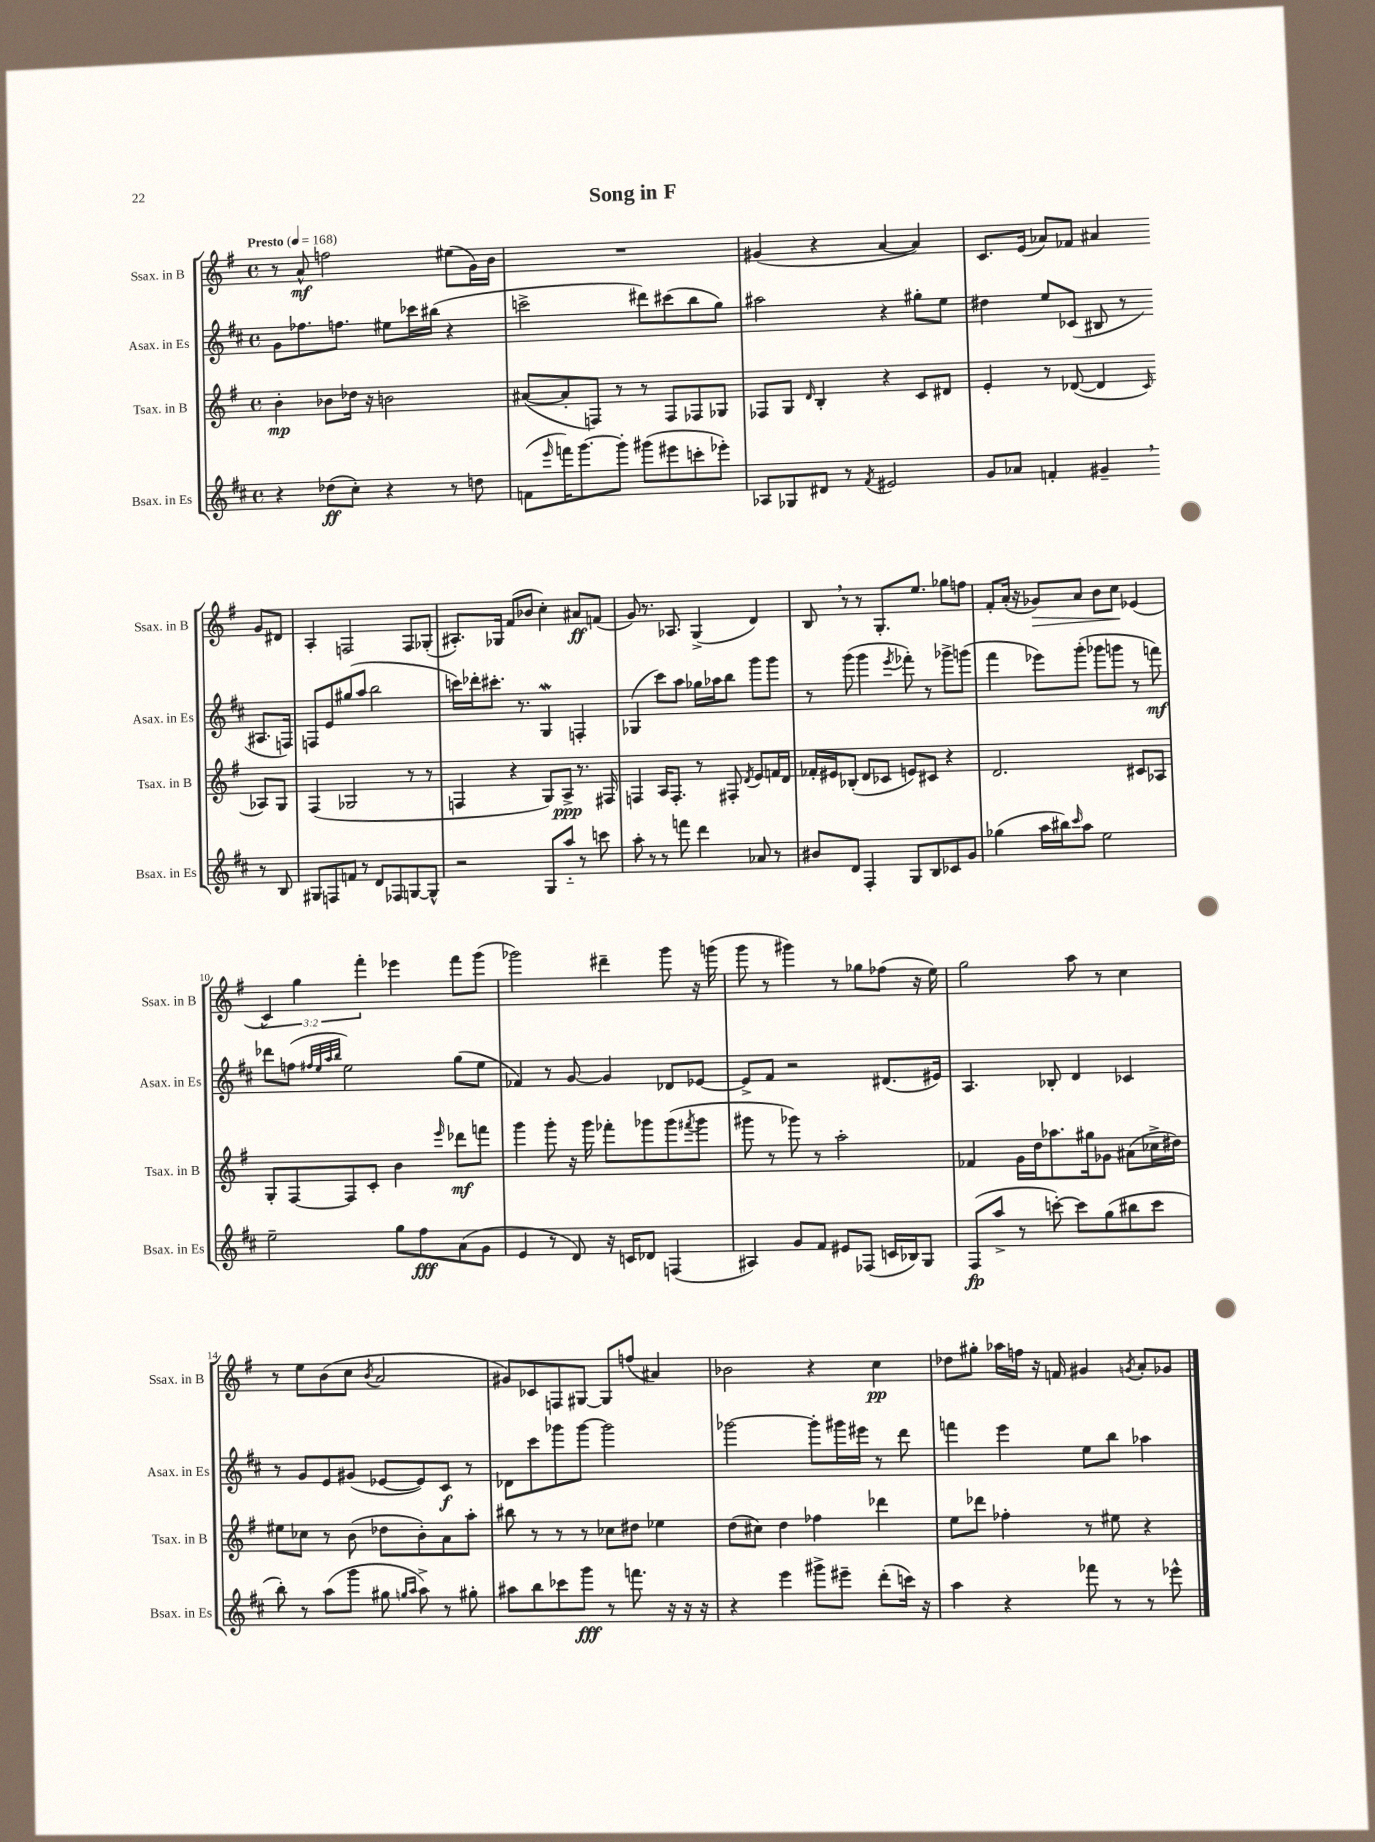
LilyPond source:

\header { title = "Song in F" }
<<
\new StaffGroup <<
\new Staff = "s0" \with { instrumentName = "Ssax. in B" shortInstrumentName = "Ssax. in B" } {
    \clef treble \key g \major \defaultTimeSignature \time 4/4 \override Staff.TupletNumber.text = #tuplet-number::calc-fraction-text \tempo "Presto" 4 = 168
    r8 a'8-^\mf f''2 eis''8( g'16) b'16 |
    R1 |
    gis'4( r4 a'4~ a'4) |
    c'8. e'16( aes'8) fes'8 ais'4 g'8 dis'8 |
    a4-. f2 f8 ges8-.( |
    ais8.-.) ges16 fis'8( bes'8 c''4-.) ais'8\ff f'8( |
    g'8) r8. aes8. g4->( d'4) |
    b8 \breathe r8 r8 g8.-. e''8. ges''8 f''8 |
    fis'8-. a'16-.( r16 ges'8\>) a'8 b'8 c''8\! ees'4( |
    \tuplet 3/2 { c'4) g''4 fis'''4-. } ees'''4 fis'''8 g'''8( |
    ges'''2) dis'''4-- ges'''8 r16 g'''16( |
    g'''8 r8 gis'''4) r8 ges''8 fes''8( r16 e''16) |
    g''2 a''8 r8 c''4 |
    r8 e''8 b'8( c''8 \acciaccatura { b'8 } a'2 |
    gis'8) ces'8 f8 gis8~ gis8 f''8( ais'4) |
    bes'2 r4 c''4\pp |
    des''8 gis''8-. aes''16 f''16 r16 f'16 gis'4 \acciaccatura { g'8 } a'8-. ges'8 \bar "|." |
}
\new Staff = "s1" \with { instrumentName = "Asax. in Es" shortInstrumentName = "Asax. in Es" } {
    \clef treble \key d \major \defaultTimeSignature \time 4/4
    g'8 fes''8. f''8. eis''8 ces'''16 bis''16( r4 |
    c'''2-> dis'''8) cis'''8( b''8 g''8) |
    ais''2 r4 gis''8-. e''8 |
    dis''4 e''8 ces'8( bis8 r8 ais8. f16) |
    f8 e'8 gis''8( a''8 b''2 |
    c'''16) des'''16-. cis'''8.-. r8. g4\mordent f4-. |
    ges4( cis'''8) a''8 ges''16 aes''16 b''8 g'''8 g'''8 |
    r8 g'''8( g'''4 \acciaccatura { e'''8 } fes'''8-.) r8 ges'''8-> g'''8( |
    fis'''4 ees'''8) g'''8-.( ges'''8 g'''8 r8 f'''8\mf) |
    des'''8 f''8( \grace { fis''32 e''32 a''32 b''32 } e''2) g''8( e''8 |
    fes'4) r8 g'8~ g'4 des'8 ees'8~ |
    ees'8-> fis'8 r2 dis'8.( eis'16) |
    a4. bes8-. d'4 ces'4 |
    r8 g'8 e'8 gis'8( ees'8~ ees'8) cis'8\f r8 |
    des'8 cis'''8 ges'''8 ges'''8~ ges'''2 |
    ges'''2~ ges'''8-. gis'''16 eis'''16 r8 d'''8 |
    f'''4 e'''4 e''8 b''8 aes''4 \bar "|." |
}
\new Staff = "s2" \with { instrumentName = "Tsax. in B" shortInstrumentName = "Tsax. in B" } {
    \clef treble \key g \major \defaultTimeSignature \time 4/4
    b'4-.\mp bes'8 des''16 r16 b'2 |
    ais'8~( ais'8-. f8) r8 r8 f8 fes8 ges8 |
    fes8 g8 \grace { d'16 } b4-. r4 c'8 dis'8 |
    e'4-. r8 des'8~( des'4 \grace { c'16 } aes8) g8 |
    fis4( ges2 r8 r8 |
    f4 r4 g8) a8->\ppp r8. fis16 |
    f4 a16 f8.-. r8 fis8-. \acciaccatura { d'8 } e'8 f'16 d'16 |
    fes'16-. eis'16 bes8-.( d'8 ces'8 e'8) cis'8 r4 |
    d'2. cis'8 aes8 |
    g8-. fis8~ fis8 c'8-. b'4 \grace { e'''16 } des'''8\mf f'''8 |
    g'''4 g'''8-. r16 g'''16 fes'''8-. ges'''8 ges'''8( \acciaccatura { fis'''8 } ges'''8 |
    gis'''8 r8 ges'''8) r8 a''2-. |
    fes'4 g'16 d''16 aes''8. gis''16 ges'8 ais'8( ces''16-> dis''16) |
    eis''8 ces''8 r8 b'8( des''8 b'8-.) a'8 a''8-. |
    bis''8 r8 r8 r8 ces''8 dis''8 ees''4 |
    d''8( cis''8) d''4 fes''4 des'''4 |
    e''8 des'''8 fes''4-. r8 eis''8 r4 \bar "|." |
}
\new Staff = "s3" \with { instrumentName = "Bsax. in Es" shortInstrumentName = "Bsax. in Es" } {
    \clef treble \key d \major \defaultTimeSignature \time 4/4
    r4 des''8\ff( cis''8-.) r4 r8 d''8 |
    f'8( \grace { e'''16 } f'''16) g'''8.~ g'''8-. gis'''8( eis'''8 c'''8-. ees'''8-.) |
    aes8 ges8 dis'8 r8 \acciaccatura { fis'8 } eis'2 |
    g'8 aes'8 f'4-. gis'4-- \breathe r8 b8 |
    gis8 f8 f'8 r8 d'8 fes8 g8~ g8-^ |
    r2 g8 a''8-_ r8 c'''8 |
    a''8-. r8 r8 f'''8 d'''4 aes'8 r8 |
    bis'8 d'8 fis4-. g8 b8 ces'8 g'8 |
    ges''4( a''16 bis''16) \grace { cis'''16 } a''8 e''2 |
    e''2-- g''8 fis''8\fff a'8( g'8 |
    e'4 r8 d'8) r16 c'16 des'8 f4( |
    ais4) g'8 fis'8 eis'8 fes8( c'16 bes16) g8 |
    fis8\fp( a''8-> r8 c'''8~-.) c'''8 g''8( bis''8 c'''8 |
    b''8-.) r8 a''8( g'''8 gis''8 \grace { g''16 a''16 } a''8->) r8 gis''8-. |
    ais''8 b''8 ces'''8 g'''8\fff r8 f'''8. r16 r16 r16 |
    r4 e'''4 gis'''8-> eis'''8-- d'''8-.( c'''16) r16 |
    a''4 r4 fes'''8 r8 r8 ees'''8-^ \bar "|." |
}
>>
>>
